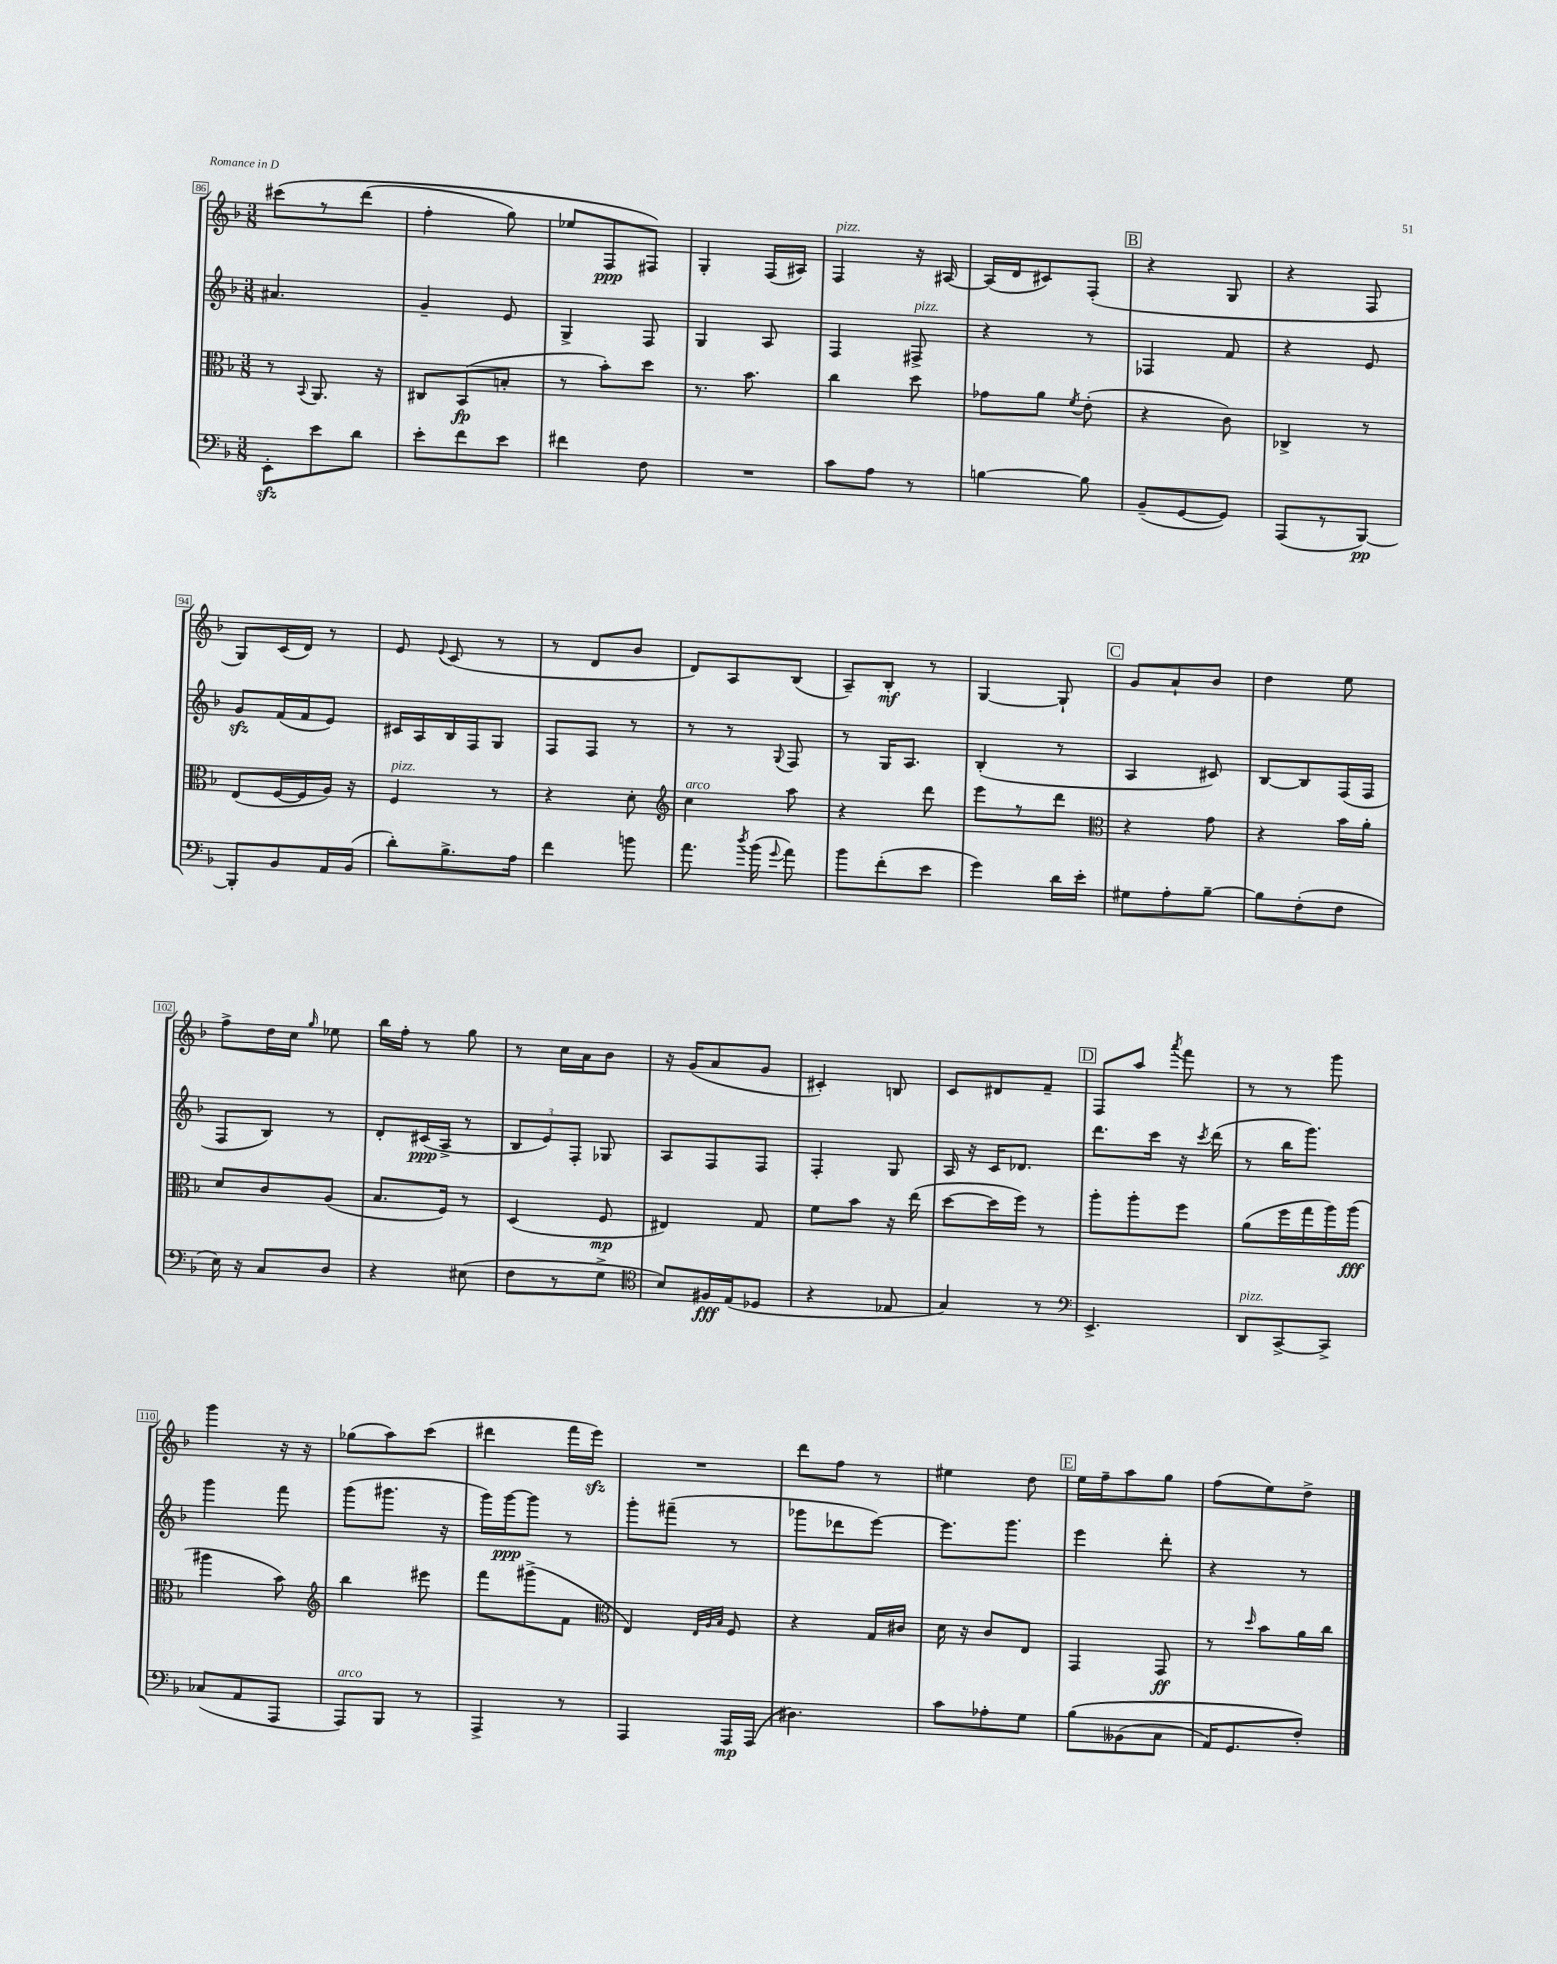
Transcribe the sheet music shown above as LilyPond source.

<<
\new StaffGroup <<
\new Staff = "s0" {
    \clef treble \key f \major \numericTimeSignature \time 3/8
    \autoBeamOff cis'''8[\( r8 d'''8]( |
    f''4-. g''8) |
    ees''8[ f8\ppp fis8]\) |
    g4-. f16[( ais16]) |
    f4^\markup { \italic "pizz." } r16 ais16~ |
    ais16[( d'16 cis'8) f8]-.( |
    \mark \markup { \box "B" } r4 g8 |
    r4 f8 |
    g8[) c'16( d'16]) r8 |
    e'8 \appoggiatura { e'8 } c'8( r8 |
    r8 d'8[ bes'8] |
    d'8[) a8 bes8]( |
    a8[--) bes8]-.\mf r8 |
    g4~ g8-! |
    \mark \markup { \box "C" } g'8[ a'8-! bes'8] |
    d''4 e''8 |
    f''8[-> d''16 c''16] \grace { g''16 } ees''8 |
    bes''16[ f''16]-. r8 g''8 |
    r8 c''16[ a'16 bes'8] |
    r16 g'16[( a'8 g'8] |
    cis'4-.) b8 |
    c'8[ dis'8 f'8]-- |
    \mark \markup { \box "D" } f8[ a''8] \acciaccatura { a'''8 } f'''8 |
    r8 r8 g'''8 |
    g'''4 r16 r16 |
    ges''8[( a''8) c'''8]( |
    dis'''4 f'''16[ e'''16]\sfz) |
    R4. |
    d'''8[ f''8] r8 |
    eis''4 d''8 |
    \mark \markup { \box "E" } e''16[ f''16-- a''8 g''8] |
    f''8[( e''8) d''8]-> \bar "|." |
}
\new Staff = "s1" {
    \clef treble \key f \major \numericTimeSignature \time 3/8
    \autoBeamOff ais'4. |
    g'4-- e'8 |
    g4-> f8 |
    g4 a8 |
    f4 fis8->^\markup { \italic "pizz." } |
    r4 r8 |
    \mark \markup { \box "B" } fes4 f'8 |
    r4 e'8 |
    g'8[\sfz f'16( f'16 e'8]) |
    cis'16[ a16 bes16 f16 g8] |
    f8[ f8] r8 |
    r8 r8 \appoggiatura { g8 } f8 |
    r8 g16[ a8.] |
    bes4-.( r8 |
    \mark \markup { \box "C" } a4 cis'8) |
    bes8[~ bes8 f16( f16] |
    f8[ bes8]) r8 |
    d'8[-. cis'16\ppp( a16]-> r8 |
    \tuplet 3/2 { bes8[ e'8) f8]-. } ges8 |
    a8[ f8 f8] |
    f4-. g8 |
    a16 r16 c'16[ des'8.] |
    \mark \markup { \box "D" } d'''8.[ c'''16] r16 \acciaccatura { c'''8 } d'''16( |
    r8 bes''16[ g'''8.]) |
    g'''4 f'''8 |
    g'''8[( gis'''8.] r16 |
    g'''16[) g'''16~\ppp g'''8] r8 |
    g'''8[-. fis'''8]--( r8 |
    ges'''8[ des'''8 e'''8]~) |
    e'''8.[ g'''8.] |
    \mark \markup { \box "E" } e'''4 d'''8-. |
    r4 r8 \bar "|." |
}
\new Staff = "s2" {
    \clef alto \key f \major \numericTimeSignature \time 3/8
    \autoBeamOff r8 \appoggiatura { bes,8 } a,8. r16 |
    cis8[ bes,8\fp( b8]-. |
    r8 bes'8[-.) d''8] |
    r8. bes'8. |
    c''4 d''8 |
    ges'8[ a'8] \acciaccatura { f'8 } e'8-.( |
    \mark \markup { \box "B" } r4 c'8) |
    ces4-> r8 |
    e8[( f16~ f16 a16]) r16 |
    f4^\markup { \italic "pizz." } r8 |
    r4 d'8-. |
    \clef treble c''4^\markup { \italic "arco" } a''8 |
    r4 d'''8 |
    e'''8[ r8 d'''8] |
    \mark \markup { \box "C" } \clef alto r4 g'8 |
    r4 bes'16[ a'16]-. |
    d'8[ c'8 a8]( |
    bes8.[ f16]) r8 |
    d4( f8\mp |
    eis4) g8 |
    f'8[ bes'8] r16 e''16( |
    d''8[~ d''16 f''16]) r8 |
    \mark \markup { \box "D" } a''8[-. a''8-. f''8] |
    a'8[( f''16 g''16 a''16) a''16]\fff( |
    ais''4 bes'8) |
    \clef treble bes''4 eis'''8 |
    f'''8[ gis'''8->( f'8] |
    \clef alto e4) \grace { e32[ a32 bes32] } f8 |
    r4 g16[ cis'16] |
    d'16 r16 c'8[ e8] |
    \mark \markup { \box "E" } g,4 g,8\ff |
    r8 \grace { d''16 } bes'8[ a'16 c''16] \bar "|." |
}
\new Staff = "s3" {
    \clef bass \key f \major \numericTimeSignature \time 3/8
    \autoBeamOff e,8[-.\sfz e'8 d'8] |
    e'8[-. f'8 e'8] |
    fis'4 f8 |
    R4. |
    c'8[ a8] r8 |
    b4~ b8 |
    \mark \markup { \box "B" } bes,8[--( g,8~ g,8]) |
    a,,8[( r8 bes,,8]~\pp) |
    bes,,8[-. bes,8 a,16 bes,16]( |
    d'8[-.) bes8.-> a16] |
    f'4 b'8 |
    a'8. \acciaccatura { d''8 } bes'16( \appoggiatura { g'8 } a'8) |
    bes'8[ f'8-.( e'8] |
    g'4) d'16[ e'16]-. |
    \mark \markup { \box "C" } gis8[ a8-. bes8]~-- |
    bes8[ f8-.( f8] |
    e16) r16 c8[ d8] |
    r4 eis8( |
    f8[ r8 g8]-> |
    \clef tenor bes8[) fis16\fff e16( des8] |
    r4 ees8 |
    g4) r8 |
    \mark \markup { \box "D" } \clef bass e,4.-> |
    d,8[^\markup { \italic "pizz." } c,8~-> c,8]-> |
    ces8[( a,8 a,,8] |
    a,,8[^\markup { \italic "arco" }) bes,,8] r8 |
    a,,4-> r8 |
    a,,4 a,,16[\mp a,,16]( |
    dis4.) |
    c'8[ aes8-. g8] |
    \mark \markup { \box "E" } bes8[\( beses,8( c8] |
    a,16[) g,8. f8]-.\) \bar "|." |
}
>>
>>
\layout { \context { \Score currentBarNumber = #86 \override BarNumber.stencil = #(make-stencil-boxer 0.1 0.3 ly:text-interface::print) } }
